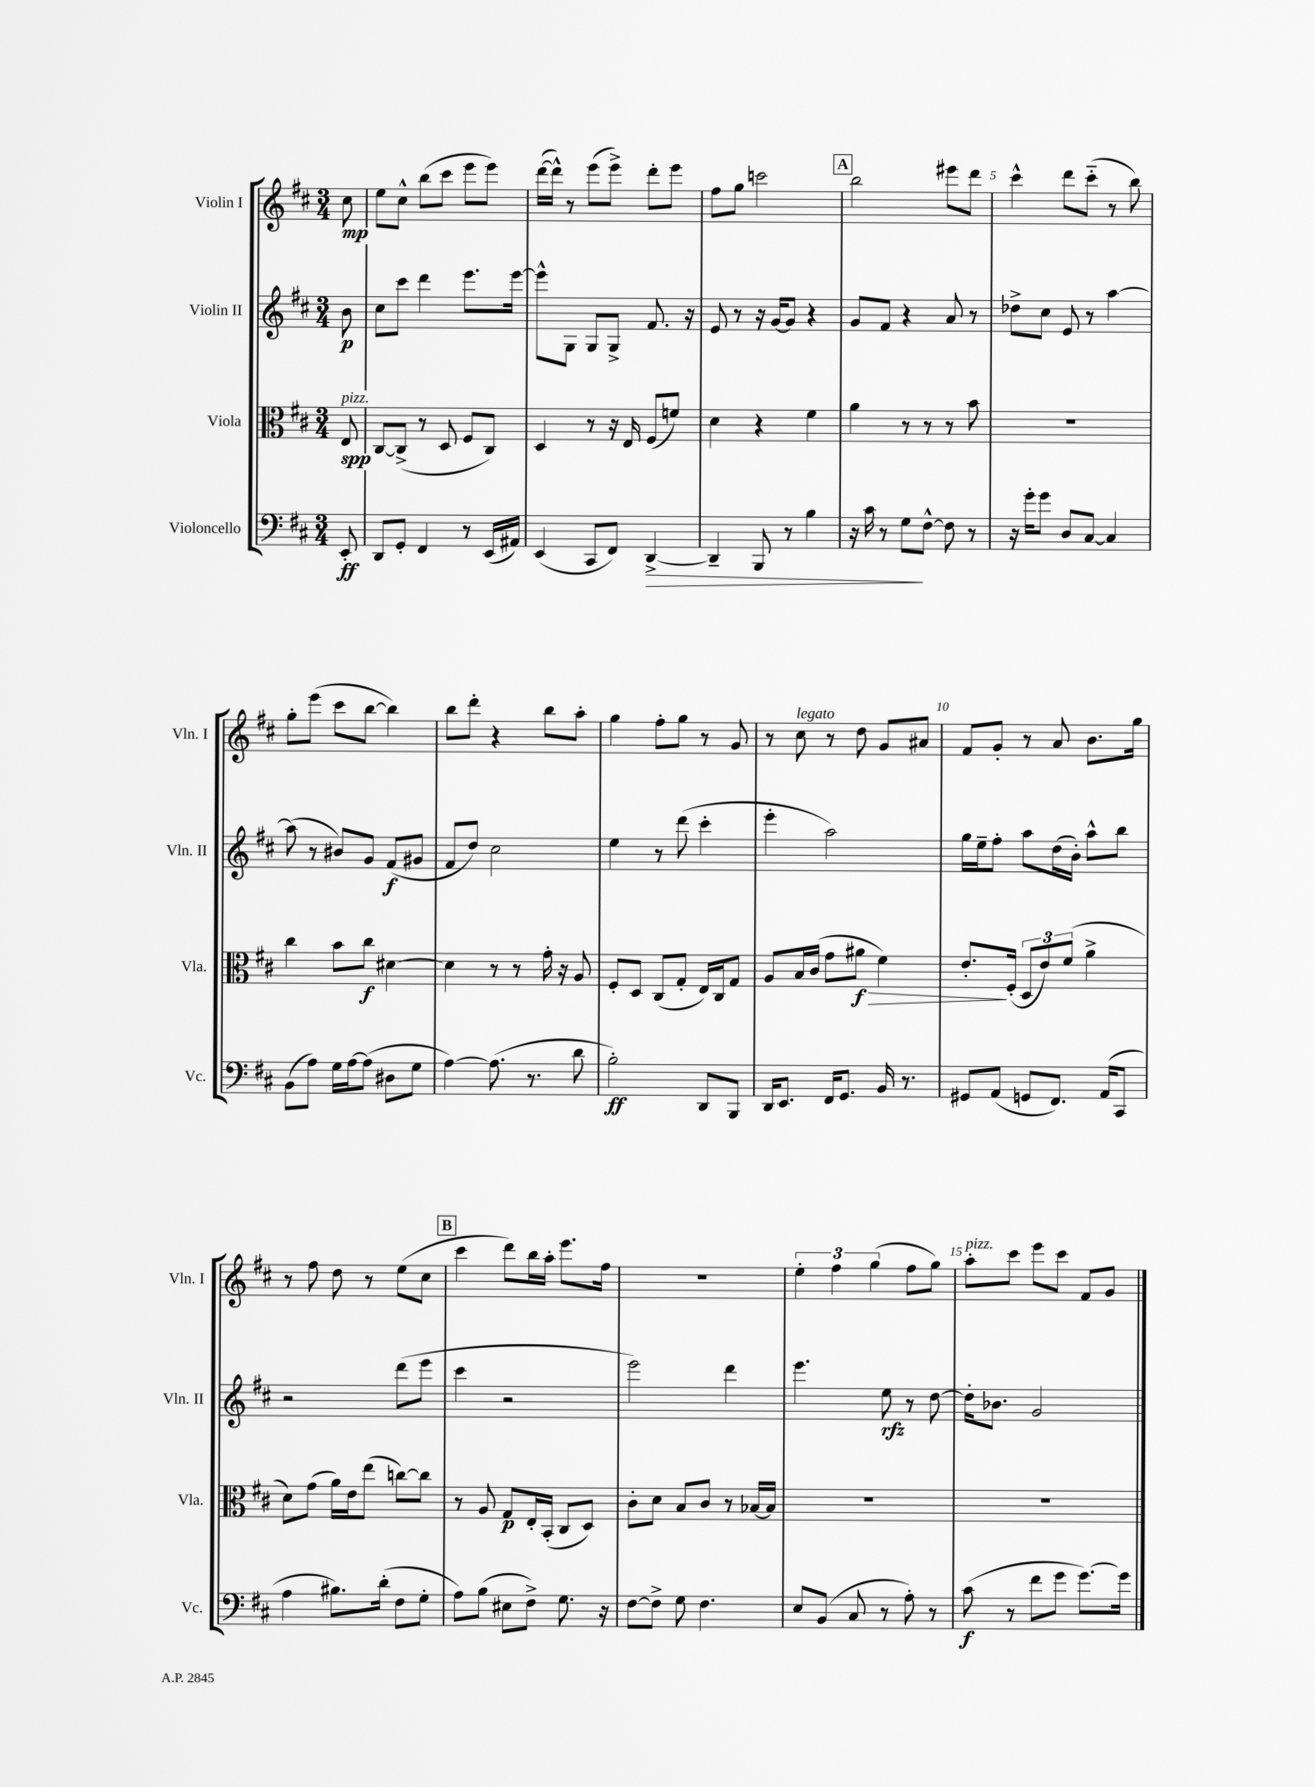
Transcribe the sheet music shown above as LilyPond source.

<<
\new StaffGroup <<
\new Staff = "s0" \with { instrumentName = "Violin I" shortInstrumentName = "Vln. I" } {
    \clef treble \key d \major \numericTimeSignature \time 3/4 \partial 8
    \autoBeamOff cis''8\mp |
    e''8[ cis''8]-^ b''8[( cis'''8] e'''8[ e'''8]) |
    d'''16[~( d'''16]-^) r8 e'''8[( e'''8]->) d'''8[-. e'''8] |
    fis''8[ g''8] c'''2 |
    \mark \markup { \box "A" } b''2 eis'''8[ d'''8] |
    cis'''4-^ d'''8[ cis'''8]-_( r8 b''8) |
    g''8[-. e'''8]( cis'''8[ b''8]~ b''4) |
    b''8[ d'''8]-. r4 b''8[ a''8]-. |
    g''4 fis''8[-. g''8] r8 g'8 |
    r8 cis''8^\markup { \italic "legato" } r8 d''8 g'8[ ais'8] |
    fis'8[ g'8]-. r8 a'8 b'8.[ g''16] |
    r8 fis''8 d''8 r8 e''8[( cis''8] |
    \mark \markup { \box "B" } cis'''4 d'''8[) b''16 a''16]-. e'''8.[ fis''16] |
    R2. |
    \tuplet 3/2 { e''4-. fis''4 g''4( } fis''8[ g''8]) |
    a''8[-.^\markup { \italic "pizz." } cis'''8] e'''8[ cis'''8] fis'8[ g'8] \bar "|." |
}
\new Staff = "s1" \with { instrumentName = "Violin II" shortInstrumentName = "Vln. II" } {
    \clef treble \key d \major \numericTimeSignature \time 3/4 \partial 8
    \autoBeamOff b'8\p |
    cis''8[ cis'''8] d'''4 e'''8.[ e'''16]~ |
    e'''8[-^ g8] g8[ g8]-> fis'8. r16 |
    e'8 r8 r16 g'16[~ g'8] r4 |
    \mark \markup { \box "A" } g'8[ fis'8] r4 a'8 r8 |
    des''8[-> cis''8] e'8 r8 a''4~ |
    a''8( r8 bis'8[) g'8] fis'8[\f( gis'8] |
    fis'8[ d''8]) cis''2 |
    e''4 r8 d'''8( cis'''4-. |
    e'''4-. a''2) |
    g''16[ e''16-- fis''8]-. a''8[ d''16( b'16]-.) a''8[-^ b''8] |
    r2 d'''8[( e'''8] |
    \mark \markup { \box "B" } cis'''4 r2 |
    e'''2) d'''4 |
    e'''4. e''8\rfz r8 d''8~ |
    d''16[-. bes'8.] g'2 \bar "|." |
}
\new Staff = "s2" \with { instrumentName = "Viola" shortInstrumentName = "Vla." } {
    \clef alto \key d \major \numericTimeSignature \time 3/4 \partial 8
    \autoBeamOff e8\spp^\markup { \italic "pizz." } |
    cis8[~ cis8]->( r8 d8 fis8[ cis8]) |
    d4 r8 r16 e16 fis8[( f'8]) |
    d'4 r4 fis'4 |
    \mark \markup { \box "A" } a'4 r8 r8 r8 b'8 |
    R2. |
    cis''4 b'8[ cis''8]\f dis'4~ |
    dis'4 r8 r8 g'16-. r16 a8 |
    fis8[-. d8] cis8[( g8]-. e16[) cis16 g8] |
    a8[ b16 cis'16]( g'8[ ais'8]\f\> fis'4) |
    e'8.[-.\! fis16]-.( \tuplet 3/2 { d8[ e'8) fis'8]( } a'4-> |
    d'8[) g'8]( a'16[) e'16 e''8]( c''8[~) c''8] |
    \mark \markup { \box "B" } r8 a8 g8[\p e16-. b,16]-.( cis8[ d8]) |
    cis'8[-. d'8] b8[ cis'8] r8 bes16[~ bes16] |
    R2. |
    R2. \bar "|." |
}
\new Staff = "s3" \with { instrumentName = "Violoncello" shortInstrumentName = "Vc." } {
    \clef bass \key d \major \numericTimeSignature \time 3/4 \partial 8
    \autoBeamOff e,8-.\ff |
    d,8[ g,8]-. fis,4 r8 e,16[( ais,16]) |
    e,4( cis,8[ fis,8]) d,4~->\> |
    d,4-- b,,8 r8 b4 |
    \mark \markup { \box "A" } r16 cis'16 r8 g8[\! fis8]~-^ fis8 r8 |
    r16 g'16[-. g'8] d8[ cis8]~ cis4 |
    b,8[( a8]) g16[ a16~ a8]( dis8[ g8] |
    a4~) a8.( r8. d'8 |
    b2-.\ff) d,8[ b,,8] |
    d,16[ e,8.] fis,16[ g,8.] b,16 r8. |
    gis,8[ a,8]( g,8[ fis,8.]) a,16[( cis,8] |
    a4 bis8.[) d'16]-.( fis8[ g8]-. |
    \mark \markup { \box "B" } a8[) b8]( eis8[ fis8]->) g8. r16 |
    fis8[~ fis8]-> g8 fis4. |
    e8[ b,8]( cis8 r8 a8-.) r8 |
    cis'8\f( r8 fis'8[ g'8] g'8.[~) g'16] \bar "|." |
}
>>
>>
\layout { \context { \Score \override BarNumber.break-visibility = ##(#f #t #t) barNumberVisibility = #(every-nth-bar-number-visible 5) } }
